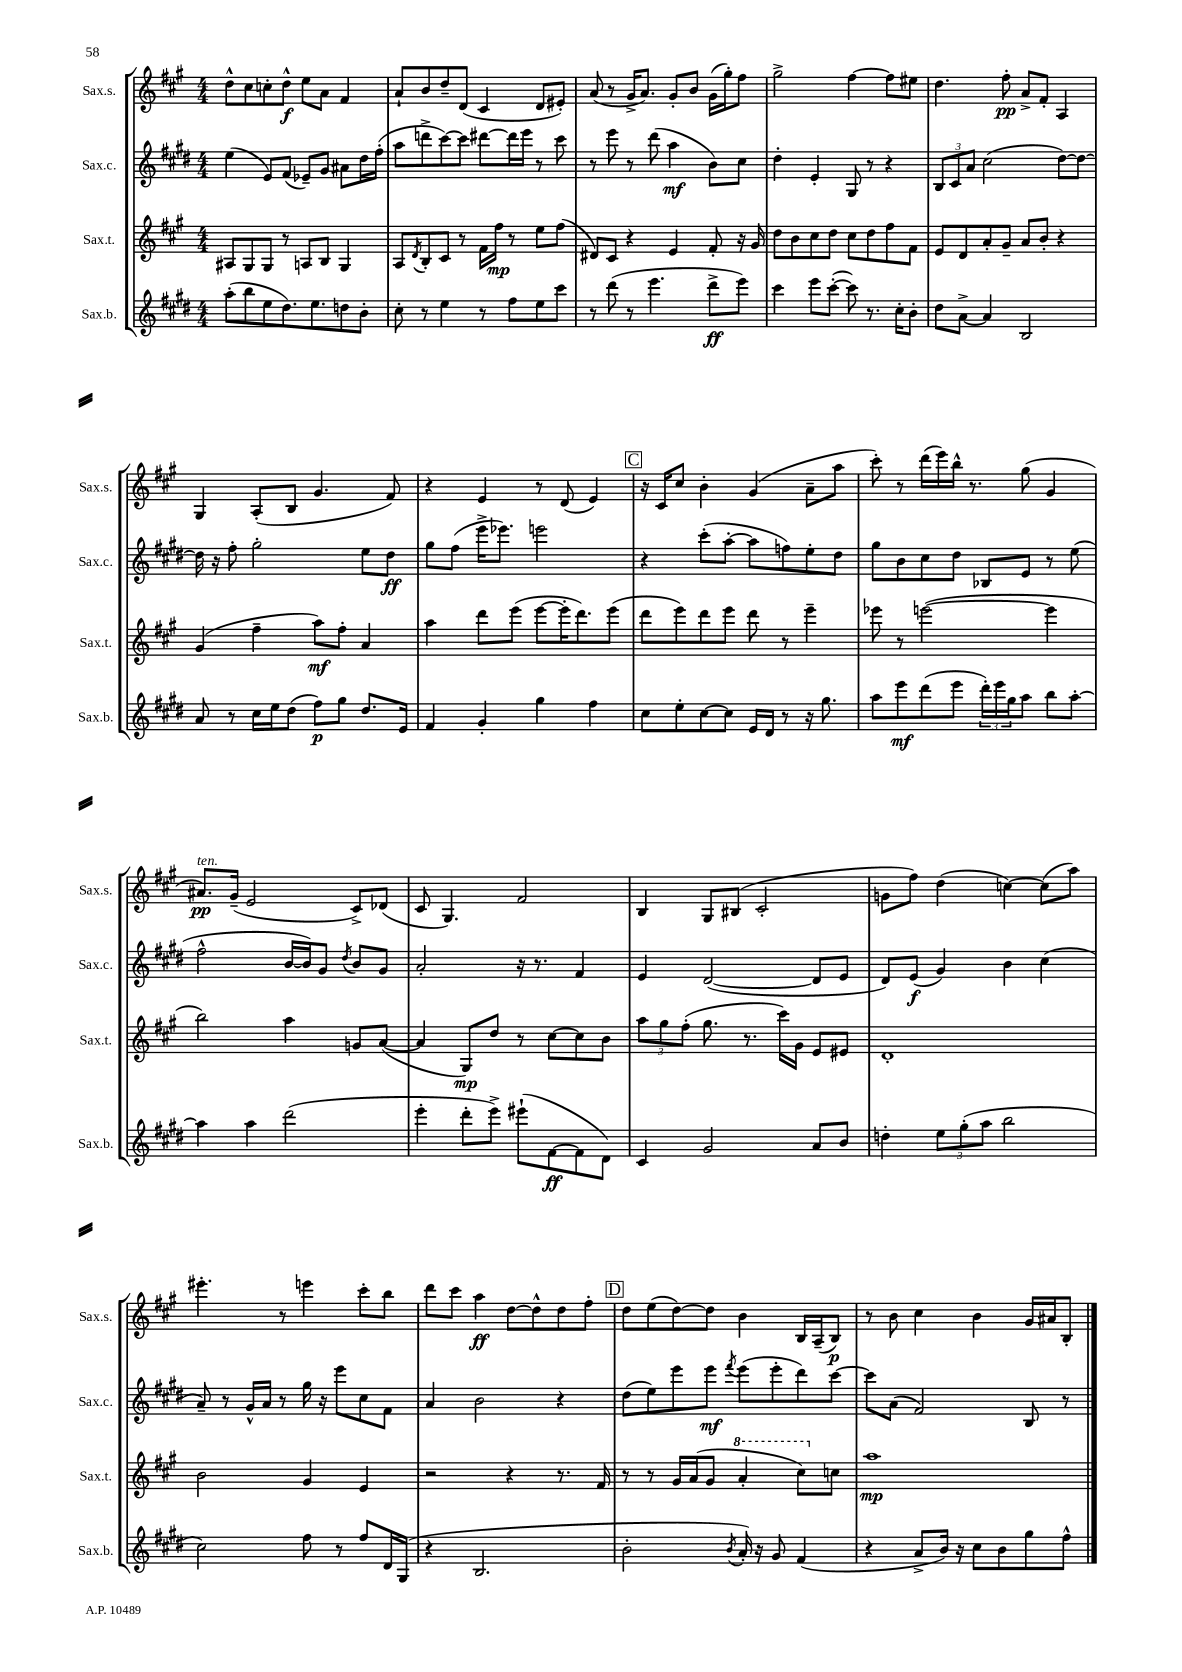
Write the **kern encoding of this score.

**kern	**dynam	**kern	**dynam	**kern	**dynam	**kern	**dynam
*part4	*part4	*part3	*part3	*part2	*part2	*part1	*part1
*staff4	*staff4	*staff3	*staff3	*staff2	*staff2	*staff1	*staff1
*I"Sax.b.	*	*I"Sax.t.	*	*I"Sax.c.	*	*I"Sax.s.	*
*I'Sax.b.	*	*I'Sax.t.	*	*I'Sax.c.	*	*I'Sax.s.	*
*clefG2	*	*clefG2	*	*clefG2	*	*clefG2	*
*k[f#c#g#d#]	*	*k[f#c#g#]	*	*k[f#c#g#d#]	*	*k[f#c#g#]	*
*M4/4	*	*M4/4	*	*M4/4	*	*M4/4	*
=52	=52	=52	=52	=52	=52	=52	=52
(8aa'\L	.	8A#X/L	.	(4ee\	.	8dd^^\L	.
8bb\	.	8G#/	.	.	.	8cc#\	.
8ee\	.	8G#/J	.	8e/L)	.	8ccn'\	.
8.dd#\)	.	8r	.	(8f#/J	.	8dd^^\J	f
.	.	8An/L	.	8e-X~/L)	.	8ee\L	.
8.ee\	.	.	.	.	.	.	.
.	.	8B/J	.	8g#/J	.	8a\J	.
8ddn\	.	4G#/	.	8a#X\L	.	4f#/	.
8b'\J	.	.	.	16dd#\L	.	.	.
.	.	.	.	(16ff#'\JJ	.	.	.
=53	=53	=53	=53	=53	=53	=53	=53
8cc#'\	.	8A/L	.	8aa\L	.	8a`/L	.
.	.	8qd/	.	.	.	.	.
8r	.	8B'/	.	8dddn^\	.	8b/	.
4ee\	.	8c#/J	.	[8ccc#\)	.	8dd~/	.
.	.	8r	.	8ccc#\J]	.	(8d/J	.
8r	.	16f#\LL	.	[8ddd#X\L	.	4c#/	.
.	.	16ff#\JJ	mp	.	.	.	.
8ff#\L	.	8r	.	16ddd#\L]	.	.	.
.	.	.	.	16eee\JJ	.	.	.
8ee\	.	8ee\L	.	8r	.	8d/L	.
8ccc#\J	.	(8ff#\J	.	8ccc#\	.	8e#X'/J)	.
=54	=54	=54	=54	=54	=54	=54	=54
8r	.	8d#X/L)	.	8r	.	(8a/	.
(8ddd#\	.	8c#/J	.	8eee\	.	8r	.
8r	.	4r	.	8r	.	16g#^/KL	.
.	.	.	.	.	.	8.a/J)	.
4.eee\	.	.	.	(8ddd#\	.	.	.
.	.	4e/	.	4aa\	mf	8g#'/L	.
.	.	.	.	.	.	8b/J	.
8ddd#^\L	ff	8f#'/	.	8b\L)	.	(16g#\LL	.
.	.	.	.	.	.	16gg#'\J)	.
8eee\J)	.	16r	.	8cc#\J	.	8ff#\J	.
.	.	16g#/	.	.	.	.	.
=55	=55	=55	=55	=55	=55	=55	=55
4ccc#\	.	8dd\L	.	4dd#'\	.	2gg#^\	.
.	.	8b\	.	.	.	.	.
8eee\L	.	8cc#\	.	4e'/	.	.	.
([8ccc#'\J	.	8dd\J	.	.	.	.	.
8ccc#\])	.	8cc#\L	.	8G#/	.	[4ff#\	.
8.r	.	8dd\	.	8r	.	.	.
.	.	8ff#\	.	4r	.	8ff#\L]	.
16cc#'\KL	.	.	.	.	.	.	.
8b'\J	.	8f#\J	.	.	.	8ee#X\J	.
=56	=56	=56	=56	=56	=56	=56	=56
8dd#\L	.	8e/L	.	12B/L	.	4.dd\	.
.	.	.	.	12c#/	.	.	.
[8a^\J	.	8d/	.	.	.	.	.
.	.	.	.	12a/J	.	.	.
4a/]	.	8a'/	.	(2cc#\	.	.	.
.	.	8g#~/J	.	.	.	8ff#'\	pp
2B/	.	8a/L	.	.	.	8a^/L	.
.	.	8b'/J	.	.	.	8f#'/J	.
.	.	4r	.	[8dd#\L)	.	4A/	.
.	.	.	.	8dd#\J_	.	.	.
!!LO:LB:g=z
=57	=57	=57	=57	=57	=57	=57	=57
8a/	.	(4g#/	.	16dd#\]	.	4G#/	.
.	.	.	.	16r	.	.	.
8r	.	.	.	8ff#'\	.	.	.
16cc#\LL	.	4ff#~\	.	2gg#'\	.	(8A'/L	.
16ee\J	.	.	.	.	.	.	.
(8dd#\J	.	.	.	.	.	8B/J	.
8ff#\L)	p	8aa\L)	mf	.	.	4.g#/	.
8gg#\J	.	8ff#'\J	.	.	.	.	.
8.dd#/L	.	4a/	.	8ee\L	.	.	.
.	.	.	.	8dd#\J	ff	8f#/)	.
16e/Jk	.	.	.	.	.	.	.
=58	=58	=58	=58	=58	=58	=58	=58
4f#/	.	4aa\	.	8gg#\L	.	4r	.
.	.	.	.	(8ff#\J	.	.	.
4g#'/	.	8ddd\L	.	16eee^\KL	.	4e/	.
.	.	.	.	8.eee-X\J)	.	.	.
.	.	(8eee\J	.	.	.	.	.
4gg#\	.	[8eee\L	.	2eeen\	.	8r	.
.	.	16eee'\K]	.	.	.	(8d/	.
.	.	8.ddd\)	.	.	.	.	.
4ff#\	.	.	.	.	.	4e/)	.
.	.	(8eee\J	.	.	.	.	.
!!LO:REH:place=s1:t=C
=59	=59	=59	=59	=59	=59	=59	=59
8cc#\L	.	8ddd\L	.	4r	.	16r	.
.	.	.	.	.	.	16c#/KL	.
8ee'\	.	8eee\)	.	.	.	8cc#/J	.
[8cc#\	.	8ddd\	.	(8ccc#'\L	.	4b'\	.
8cc#\J]	.	8eee\J	.	[8aa'\J	.	.	.
16e/LL	.	8ddd\	.	8aa\L]	.	(4g#/	.
16d#/JJ	.	.	.	.	.	.	.
8r	.	8r	.	8ffn\)	.	.	.
16r	.	4eee~\	.	8ee'\	.	8a~\L	.
8.gg#\	.	.	.	.	.	.	.
.	.	.	.	8dd#\J	.	8aa\J	.
=60	=60	=60	=60	=60	=60	=60	=60
8aa\L	.	8eee-X\	.	8gg#\L	.	8ccc#'\)	.
8eee\	mf	8r	.	8b\	.	8r	.
(8ddd#\	.	([2eeen\	.	8cc#\	.	(16ddd\LL	.
.	.	.	.	.	.	16eee\)	.
8eee\J	.	.	.	8dd#\J	.	16bb^^\JJ	.
.	.	.	.	.	.	8.r	.
24ddd#'\LL)	.	.	.	8B-X/L	.	.	.
24eee\	.	.	.	.	.	.	.
24gg#\J	.	.	.	.	.	.	.
8aa\J	.	.	.	8e/J	.	(8gg#\	.
8bb\L	.	4eee\]	.	8r	.	4g#/	.
[8aa'\J	.	.	.	(8ee\	.	.	.
!!LO:LB:g=z
=61	=61	=61	=61	=61	=61	=61	=61
!	!	!	!	!	!	!LO:TX:a:i:t=ten.	!
4aa\]	.	2bb\)	.	2ff#^^\	.	8.a#X/L)	pp
.	.	.	.	.	.	(16g#~/Jk	.
4aa\	.	.	.	.	.	2e/	.
(2ddd#\	.	4aa\	.	[16b/LL	.	.	.
.	.	.	.	16b/J])	.	.	.
.	.	.	.	8g#/J	.	.	.
.	.	.	.	8qdd#/	.	.	.
.	.	8gn/L	.	8b/L	.	8c#^/L)	.
.	.	([8a/J	.	8g#/J	.	(8d-X/J	.
=62	=62	=62	=62	=62	=62	=62	=62
4eee'\	.	4a/]	.	2a'/	.	8c#/	.
.	.	.	.	.	.	4.G#/)	.
8ddd#'\L	.	8G#/L)	mp	.	.	.	.
8eee^\J)	.	8dd/J	.	.	.	.	.
(8eee#X`\L	.	8r	.	16r	.	2f#/	.
.	.	.	.	8.r	.	.	.
[8f#\	ff	[8cc#\L	.	.	.	.	.
8f#\]	.	8cc#\]	.	4f#/	.	.	.
8d#\J)	.	8b\J	.	.	.	.	.
=63	=63	=63	=63	=63	=63	=63	=63
4c#/	.	12aa\L	.	4e/	.	4B/	.
.	.	12gg#\	.	.	.	.	.
.	.	(12ff#'\J	.	.	.	.	.
2g#/	.	8.gg#\	.	([2d#/	.	8G#/L	.
.	.	.	.	.	.	(8B#X/J	.
.	.	8.r	.	.	.	.	.
.	.	.	.	.	.	2c#'/	.
.	.	16ccc#\LL)	.	.	.	.	.
.	.	16g#\JJ	.	.	.	.	.
8a/L	.	8e/L	.	8d#/L]	.	.	.
8b/J	.	8e#X/J	.	8e/J	.	.	.
=64	=64	=64	=64	=64	=64	=64	=64
4ddn'\	.	1d'	.	8d#/L)	.	8gn\L	.
.	.	.	.	(8e/J	f	8ff#\J)	.
12ee\L	.	.	.	4g#/)	.	(4dd\	.
(12gg#'\	.	.	.	.	.	.	.
12aa\J	.	.	.	.	.	.	.
2bb\	.	.	.	4b\	.	[4ccn\)	.
.	.	.	.	(4cc#\	.	(8cc\L]	.
.	.	.	.	.	.	8aa\J)	.
!!LO:LB:g=z
=65	=65	=65	=65	=65	=65	=65	=65
2cc#\)	.	2b\	.	8a~/)	.	4.eee#X'\	.
.	.	.	.	8r	.	.	.
.	.	.	.	16g#^^/LL	.	.	.
.	.	.	.	16a/JJ	.	.	.
.	.	.	.	8r	.	8r	.
8ff#\	.	4g#/	.	16gg#\	.	4eeen\	.
.	.	.	.	16r	.	.	.
8r	.	.	.	8eee\L	.	.	.
8ff#/L	.	4e/	.	8cc#\	.	8ccc#'\L	.
16d#/L	.	.	.	8f#\J	.	8bb\J	.
(16G#/JJ	.	.	.	.	.	.	.
=66	=66	=66	=66	=66	=66	=66	=66
4r	.	2r	.	4a/	.	8ddd\L	.
.	.	.	.	.	.	8ccc#\J	.
2.B/	.	.	.	2b\	.	4aa\	ff
.	.	4r	.	.	.	[8dd\L	.
.	.	.	.	.	.	8dd^^\]	.
.	.	8.r	.	4r	.	8dd\	.
.	.	.	.	.	.	8ff#'\J	.
.	.	16f#/	.	.	.	.	.
!!LO:REH:place=s1:t=D
=67	=67	=67	=67	=67	=67	=67	=67
2b'\	.	8r	.	(8dd#\L	.	8dd\L	.
.	.	8r	.	8ee\)	.	(8ee\	.
.	.	16g#/LL	.	8eee\	.	[8dd\)	.
.	.	(16a/J	.	.	.	.	.
.	.	8g#/J	.	8eee\J	mf	8dd\J]	.
8qb/	.	.	.	8qfff#/	.	.	.
*	*	*8va	*	*	*	*	*
16a'/)	.	4aa'/	.	(8eee\L	.	4b\	.
16r	.	.	.	.	.	.	.
8g#/	.	.	.	8eee'\	.	.	.
(4f#/	.	8ccc#\L)	.	8ddd#\)	.	16B/LL	.
.	.	.	.	.	.	(16A~/J	.
*	*	*X8va	*	*	*	*	*
.	.	8ccn\J	.	[8ccc#\J	.	8B/J)	p
=68	=68	=68	=68	=68	=68	=68	=68
4r	.	1aa	mp	8ccc#\L]	.	8r	.
.	.	.	.	(8a\J	.	8b\	.
8a^/L	.	.	.	2f#/)	.	4cc#\	.
16b/Jk)	.	.	.	.	.	.	.
16r	.	.	.	.	.	.	.
8cc#\L	.	.	.	.	.	4b\	.
8b\	.	.	.	.	.	.	.
8gg#\	.	.	.	8B/	.	16g#/LL	.
.	.	.	.	.	.	16a#X/J	.
8ff#^^\J	.	.	.	8r	.	8B'/J	.
==	==	==	==	==	==	==	==
*-	*-	*-	*-	*-	*-	*-	*-
